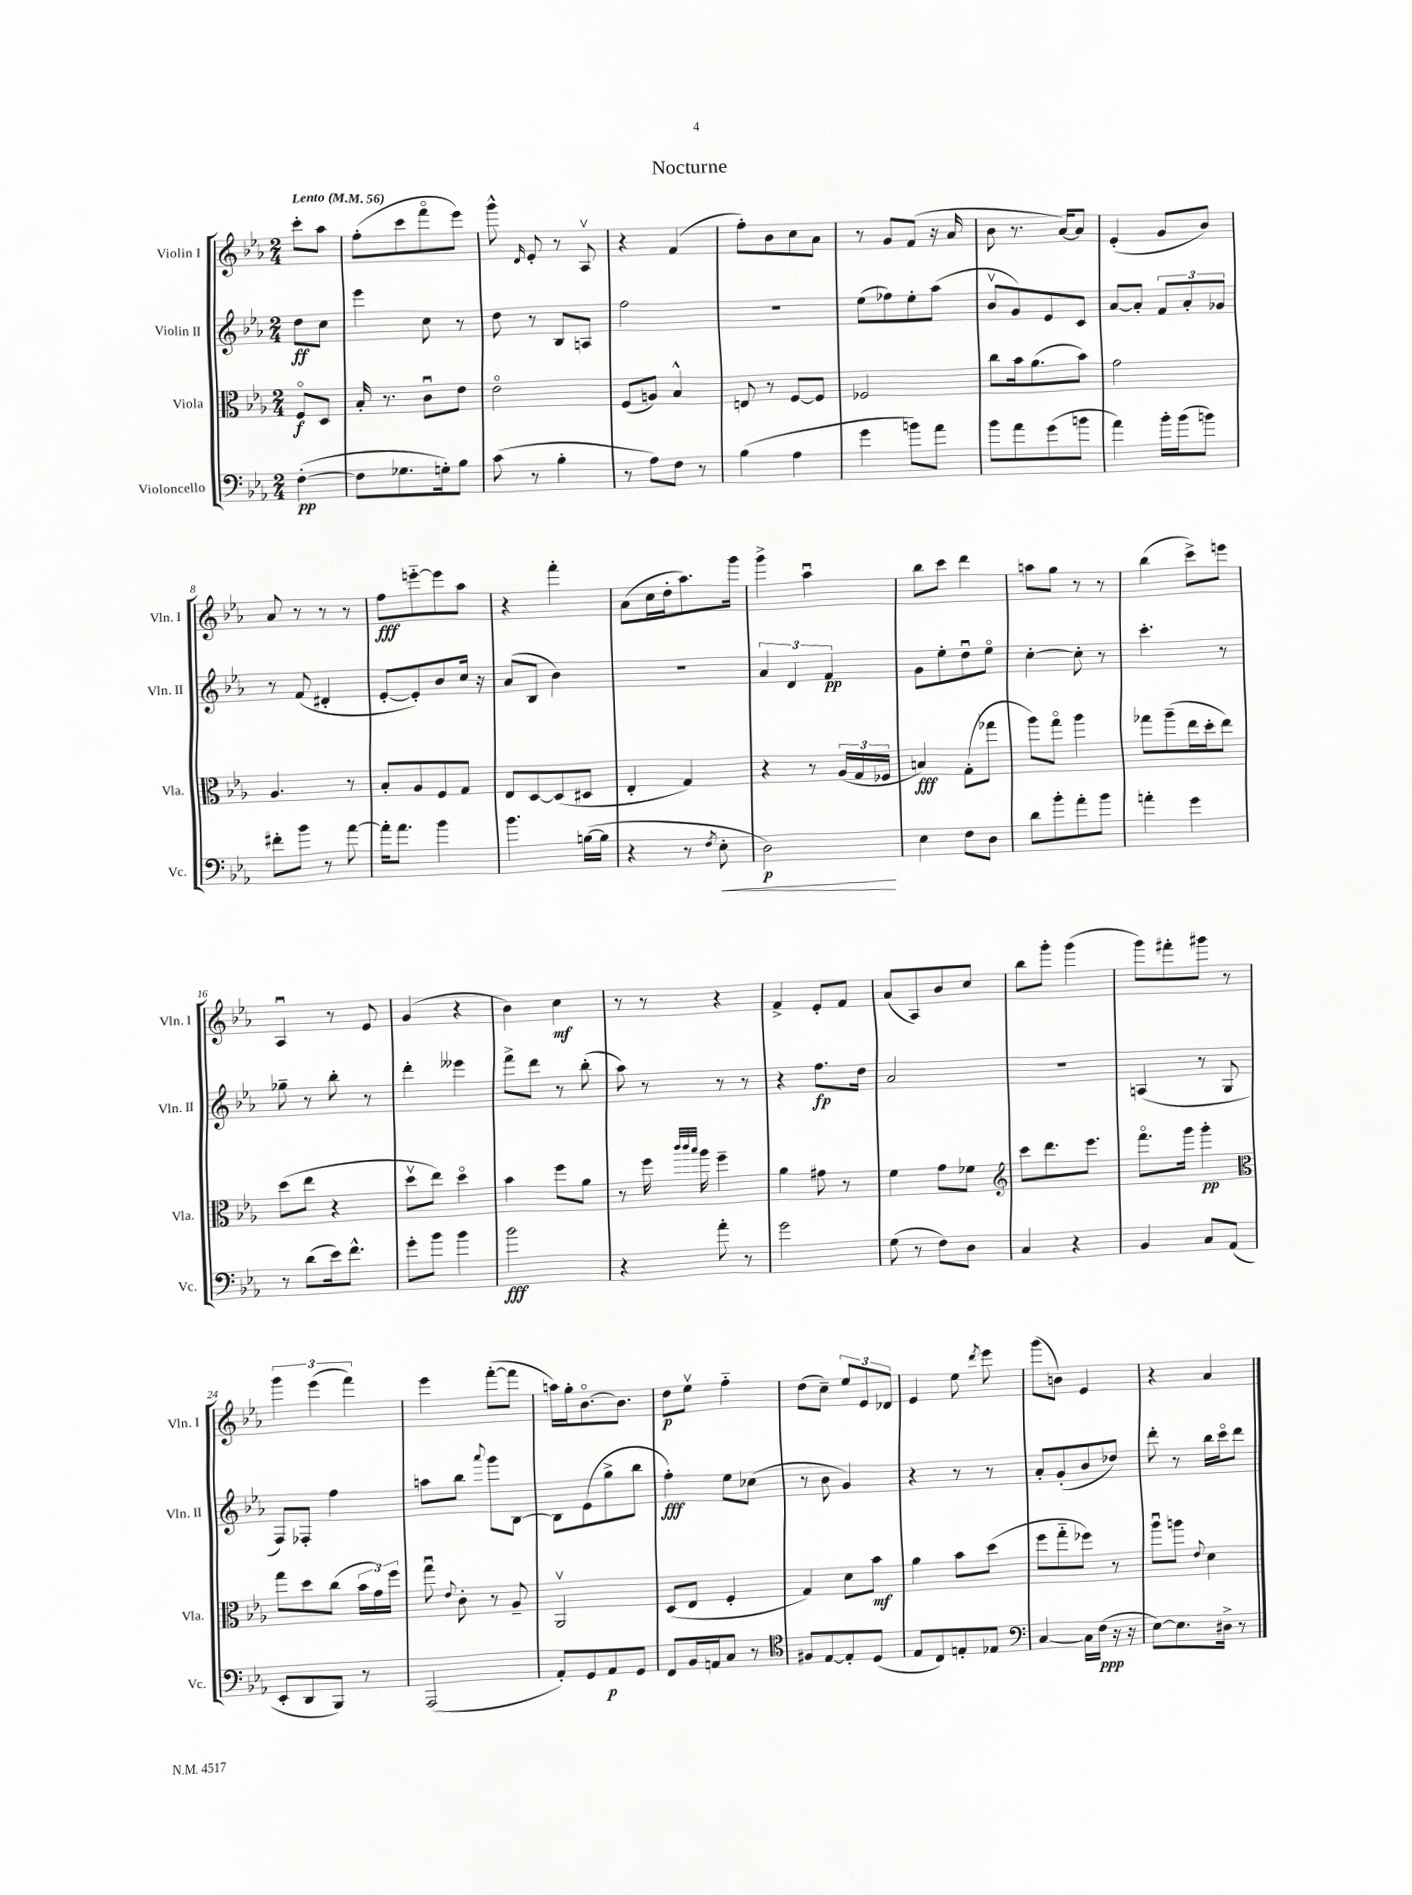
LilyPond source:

\header { title = "Nocturne" }
<<
\new StaffGroup <<
\new Staff = "s0" \with { instrumentName = "Violin I" shortInstrumentName = "Vln. I" } {
    \clef treble \key ees \major \numericTimeSignature \time 2/4 \partial 4 \tempo "Lento" 4 = 56
    \autoBeamOff c'''8[-. aes''8] |
    f''8[-.( c'''8 f'''8\flageolet ees'''8]) |
    g'''8-^ \grace { d'16 } ees'8-. r8 aes8\upbow |
    r4 f'4( |
    f''8[-.) bes'8 c''8 aes'8] |
    r8 g'8[ f'8]( r16 aes'16 |
    bes'8 r8. aes'16[~) aes'8] |
    ees'4-.( g'8[ bes'8]) |
    aes'8 r8 r8 r8 |
    f''8[\fff e'''8~-_ e'''8 aes''8] |
    r4 f'''4-. |
    aes'8[( c''16 d''16-. aes''8.) g'''16] |
    g'''4-> aes''4\downbow |
    bes''8[ c'''8] d'''4 |
    a''8[ g''8] r8 r8 |
    bes''4( c'''8[->) e'''8] |
    aes4\downbow r8 ees'8 |
    g'4( r4 |
    bes'4) c''4\mf |
    r8 r8 r4 |
    f'4-> ees'8[-. f'8] |
    aes'8[( aes8) bes'8 c''8] |
    bes''8[ g'''8]-. g'''4( |
    g'''8[) fis'''8-. gis'''8] r8 |
    \tuplet 3/2 { g'''4 ees'''4( f'''4) } |
    ees'''4 f'''8[~-.( f'''8] |
    a''16[) g''16-. bes'8.~\flageolet bes'8.] |
    d''8[\p ees''8]\upbow f''4-_ |
    d''8[( c''8]--) \tuplet 3/2 { ees''8[ ees'8 des'8] } |
    ees'4 ees''8 \acciaccatura { d'''8 } ees'''8 |
    g'''8[( b'8]) ees'4 |
    r4 aes'4 \bar "|." |
}
\new Staff = "s1" \with { instrumentName = "Violin II" shortInstrumentName = "Vln. II" } {
    \clef treble \key ees \major \numericTimeSignature \time 2/4 \partial 4
    \autoBeamOff d''8[\ff c''8] |
    ees'''4 c''8 r8 |
    d''8 r8 bes8[ a8] |
    f''2 |
    R2 |
    ees''8[( fes''8) ees''8-. aes''8]( |
    bes'8[\upbow g'8) ees'8 c'8] |
    aes'8[~ aes'8]-. \tuplet 3/2 { f'8[ aes'8-. ges'8] } |
    r8 f'8( dis'4-. |
    ees'8[~-. ees'8-.) bes'8 c''16] r16 |
    aes'8[( bes8] bes'4) |
    r2 |
    \tuplet 3/2 { aes'4 d'4 f'4\pp } |
    g'8[ ees''8-. d''8\downbow ees''8]\flageolet |
    c''4~-. c''8-. r8 |
    c'''4.-. r8 |
    ges''8-- r8 bes''8-. r8 |
    d'''4-. eeses'''4 |
    f'''8[-> d'''8] r8 bes''8-.( |
    aes''8) r8 r8 r8 |
    r4 f''8.[\fp d''16] |
    aes'2 |
    R2 |
    a4( r8 g8 |
    f8[) fes8]-. f''4 |
    a''8[ bes''8] \appoggiatura { aes'''8 } g'''8[ bes8]~ |
    bes8[ ees'8( g''8-> bes''8] |
    f''4-.\fff) ees''8[ ces''8]( |
    r8 bes'8 g'4) |
    r4 r8 r8 |
    aes'8[-. g'8-.( bes'8 des''8]) |
    d'''8-. r8 bes''16[ c'''16\flageolet d'''8] \bar "|." |
}
\new Staff = "s2" \with { instrumentName = "Viola" shortInstrumentName = "Vla." } {
    \clef alto \key ees \major \numericTimeSignature \time 2/4 \partial 4
    \autoBeamOff f8[\flageolet\f d8] |
    bes16-. r8. c'8[\downbow ees'8] |
    ees'2\flageolet |
    f8[( a8]) bes4-^ |
    e8 r8 f8[~ f8] |
    fes2 |
    c''8[ bes'16 aes'8.( bes'8]) |
    g'2 |
    aes4. r8 |
    bes8[-. aes8 f8 g8] |
    ees8[ d8~ d8( dis8] |
    ees4-. g4) |
    r4 r8 \tuplet 3/2 { aes16[( g16 fes16] } |
    b4\fff) g8[-.( ges''8] |
    aes''8[) g''8]\flageolet aes''4 |
    ges''8[ aes''8--( ees''16 d''16-. ees''8]) |
    d''8[( ees''8] r4 |
    d''8[\upbow ees''8]) d''4\flageolet |
    bes'4 f''8[ aes'8] |
    r8 f''16 \grace { c'''32[ c'''32 bes''32] } aes''16 f''4-- |
    aes'4 gis'8 r8 |
    f'4 g'8[ fes'8] |
    \clef treble c'''8[ d'''8. ees'''8.] |
    f'''8.[\flageolet g'''16] g'''4-.\pp |
    \clef alto g''8[ d''8 c''8]( \tuplet 3/2 { bes'16[ g'16) f''16] } |
    g''8\downbow \appoggiatura { ees'8 } c'8-. r8 aes8-- |
    aes,2\upbow |
    d8[( ees8] f4-. |
    g4) d'8[ bes'8]\mf |
    aes'4 bes'8[ d''8]( |
    f''8[ g''8-_ fes''8]) r8 |
    aes''8[\downbow a''8] \appoggiatura { ees'8 } d'4 \bar "|." |
}
\new Staff = "s3" \with { instrumentName = "Violoncello" shortInstrumentName = "Vc." } {
    \clef bass \key ees \major \numericTimeSignature \time 2/4 \partial 4
    \autoBeamOff f4~-.\pp( |
    f8[ ges8. g16-.) bes8] |
    c'8( r8 bes4-. |
    r8 aes8[) f8] r8 |
    bes4( aes4 |
    g'4 b'8[) aes'8] |
    bes'8[ aes'8 g'8( b'8] |
    aes'4) bes'16[-. bes'16( b'8]) |
    fis'8[-. bes'8] r8 aes'8~ |
    aes'16[-. aes'8.] bes'4 |
    bes'4. b16[~( b16] |
    r4 r8 \acciaccatura { f8 } ees8-.\< |
    d2\p\!) |
    ees4 f8[ d8] |
    d'8[ bes'8-. aes'8-. bes'8] |
    a'4-. g'4 |
    r8 d'8[( ees'16) f'8.]-^ |
    g'8[-. bes'8] bes'4 |
    bes'2\fff |
    r4 aes'8-. r8 |
    g'2 |
    g8( r8 f8[) d8] |
    c4 r4 |
    bes,4 c8[ aes,8]( |
    ees,8[-. d,8 bes,,8]) r8 |
    aes,,2( |
    aes,8[-.) g,8 aes,8\p g,8] |
    f,8[ bes,16 a,16 c8] r8 |
    \clef tenor fis8[ ees8~ ees8-. d8]( |
    ees8[ c8) e8-. ees8] |
    \clef bass c4~ c16[ f16]\ppp( r16 r16 |
    ees8[~) ees8. dis16]-> r8 \bar "|." |
}
>>
>>
